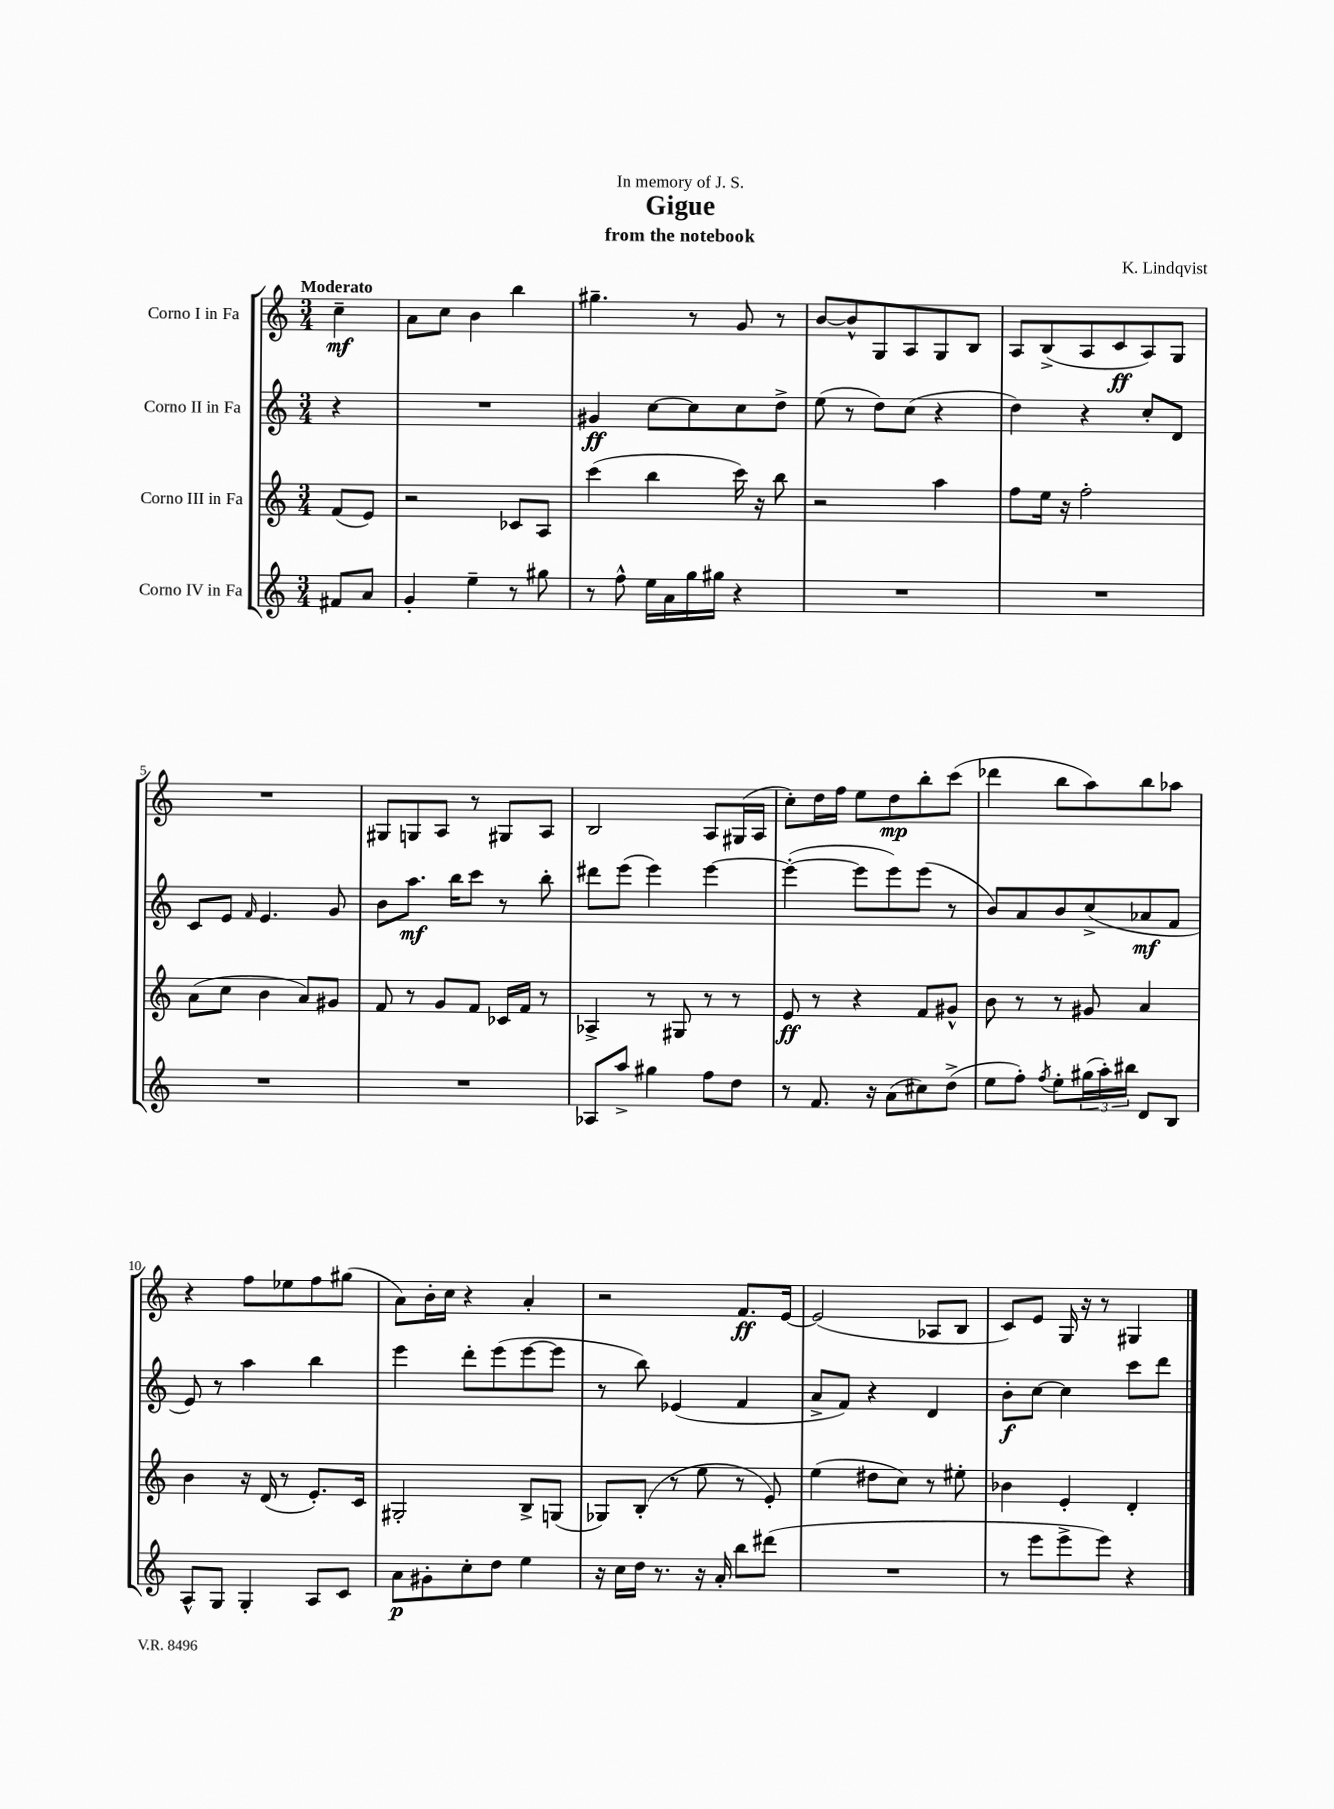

**kern	**kern	**kern	**kern
*staff4	*staff3	*staff2	*staff1
*clefG2	*clefG2	*clefG2	*clefG2
*k[]	*k[]	*k[]	*k[]
*M3/4	*M3/4	*M3/4	*M3/4
8f#/L	(8f/L	4r	4cc~\
8a/J	8e/J)	.	.
=	=	=	=
4g'/	2r	2.r	8a\L
.	.	.	8cc\J
4ee~\	.	.	4b\
8r	8c-/L	.	4bb\
8gg#\	8A/J	.	.
=	=	=	=
8r	(4ccc\	4g#/	4.gg#~\
8ff^^\	.	.	.
16ee\LL	4bb\	[8cc\L	.
16a\	.	.	.
16gg\	.	8cc\]	8r
16gg#\JJ	.	.	.
4r	16ccc\)	8cc\	8g/
.	16r	.	.
.	8bb\	8dd^\J	8r
=	=	=	=
2.r	2r	(8ee\	[8b/L
.	.	8r	8b^^/]
.	.	8dd\L)	8G/
.	.	(8cc\J	8A/
.	4aa\	4r	8G/
.	.	.	8B/J
=	=	=	=
2.r	8ff\L	4dd\)	8A/L
.	16ee\Jk	.	(8B^/
.	16r	.	.
.	2ff'\	4r	8A/
.	.	.	8c/
.	.	8cc'/L	8A/)
.	.	8d/J	8G/J
=	=	=	=
2.r	(8a\L	8c/L	2.r
.	8cc\J	8e/J	.
.	.	16qqf/	.
.	4b\	4.e/	.
.	8a/L)	.	.
.	8g#/J	8g/	.
=	=	=	=
2.r	8f/	8b\L	8G#/L
.	8r	8.aa\J	8G/
.	8g/L	.	8A/J
.	.	16bb\LK	.
.	8f/J	8ccc\J	8r
.	16c-/LL	8r	8G#/L
.	16f/JJ	.	.
.	8r	8bb'\	8A/J
=	=	=	=
8A-/L	4A-^/	8ddd#\L	2B/
8aa^/J	.	(8eee\J	.
4gg#\	8r	4eee\)	.
.	8G#/	.	.
8ff\L	8r	[4eee\	8A/L
8dd\J	8r	.	(16G#/L
.	.	.	16A/JJ
=	=	=	=
8r	8e/	(4eee'\_	8cc'\L)
8.f/	8r	.	16dd\L
.	.	.	16ff\JJ
.	4r	8eee\]L	8ee\L
16r	.	.	.
(8a\L	.	8eee\)	8dd\
8cc#\)	8f/L	(8eee\J	8bb'\
(8dd^\J	8g#^^/J	8r	(8ccc\J
=	=	=	=
8ee\L	8b\	8b/L)	4ddd-\
8ff'\J)	8r	8a/	.
8qff/	.	.	.
8ee'\L	8r	8b/	8bb\L
(24gg#\L	8g#/	(8cc^/	8aa\)
24aa'\)	.	.	.
24bb#\JJ	.	.	.
8d/L	4a/	8a-/	8bb\
8B/J	.	8f/J	8aa-\J
=	=	=	=
8A^^/L	4b\	8e/)	4r
8G/J	.	8r	.
4G'/	16r	4aa\	8ff\L
.	(16d/	.	.
.	8r	.	8ee-\
8A/L	8.e'/L)	4bb\	8ff\
8c/J	.	.	(8gg#\J
.	16c/Jk	.	.
=	=	=	=
8a\L	2G#'/	4eee\	8a\L)
8g#'\	.	.	16b'\L
.	.	.	16cc\JJ
8cc'\	.	8ddd'\L	4r
8dd\J	.	(8eee\	.
4ee\	8B^/L	[8eee\	4a'/
.	(8G/J	8eee\]J	.
=	=	=	=
16r	8G-/L)	8r	2r
16cc\LL	.	.	.
16dd\JJ	(8B'/J	8bb\)	.
8.r	.	.	.
.	8r	(4e-/	.
16r	8ee\	.	.
16a'/	.	.	.
8bb\L	8r	4f/	8.f/L
(8ddd#\J	8e'/)	.	.
.	.	.	[16e/Jk
=	=	=	=
2.r	(4ee\	8a^/L	(2e/]
.	.	8f/J)	.
.	8dd#\L	4r	.
.	8cc\J)	.	.
.	8r	4d/	8A-/L
.	8ee#'\	.	8B/J
=	=	=	=
8r	4b-\	8b'\L	8c/L)
8eee\L	.	[8cc\J	8e/J
8eee^\	4e'/	4cc\]	16G/
.	.	.	16r
8eee\J)	.	.	8r
4r	4d'/	8ccc\L	4G#/
.	.	8ddd\J	.
==	==	==	==
*-	*-	*-	*-
